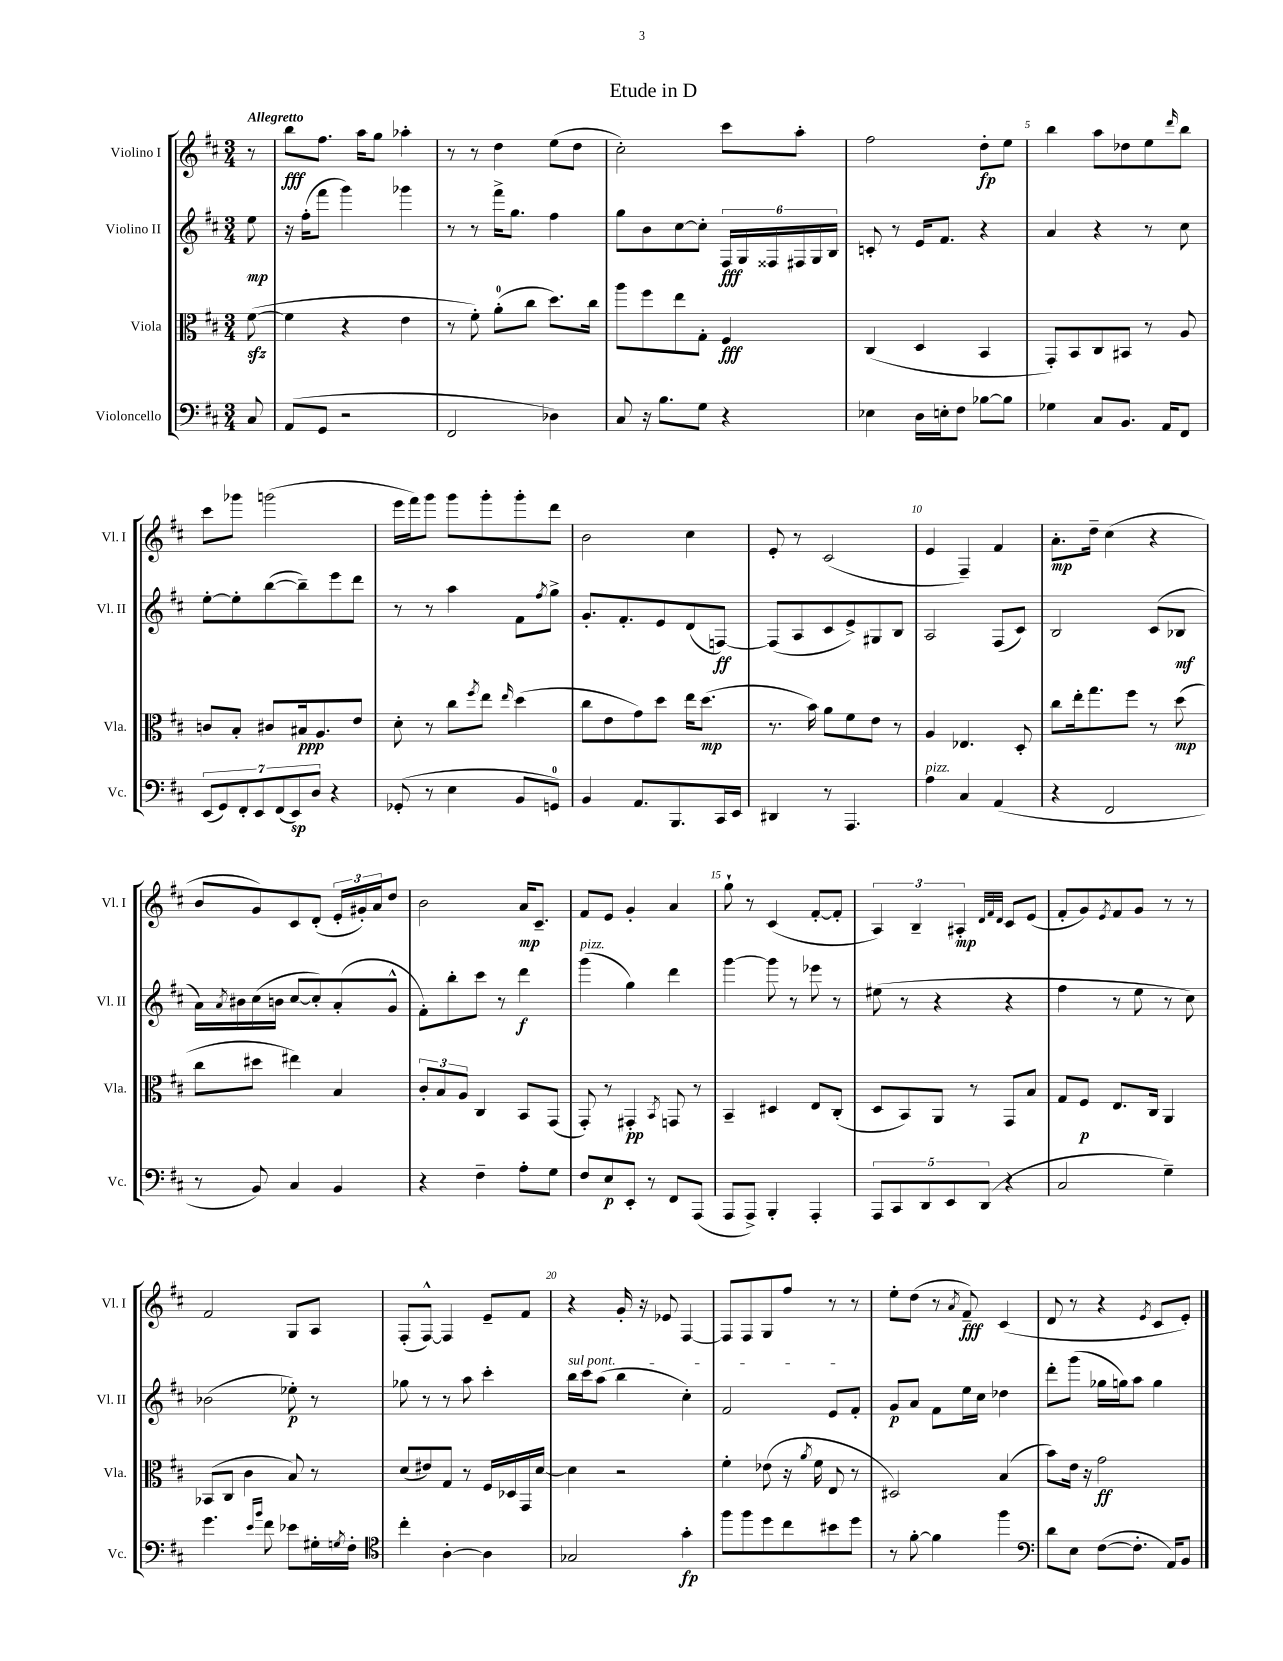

**kern	**dynam	**kern	**dynam	**kern	**dynam	**kern	**dynam
*part4	*part4	*part3	*part3	*part2	*part2	*part1	*part1
*staff4	*staff4	*staff3	*staff3	*staff2	*staff2	*staff1	*staff1
*I"Violoncello	*	*I"Viola	*	*I"Violino II	*	*I"Violino I	*
*I'Vc.	*	*I'Vla.	*	*I'Vl. II	*	*I'Vl. I	*
*clefF4	*	*clefC3	*	*clefG2	*	*clefG2	*
*k[f#c#]	*	*k[f#c#]	*	*k[f#c#]	*	*k[f#c#]	*
*M3/4	*	*M3/4	*	*M3/4	*	*M3/4	*
=	=	=	=	=	=	=	=
!	!	!	!	!	!	!LO:TX:a:B:t=Allegretto	!
8C#/	.	([8f#zz\	.	8ee\	mp	8r	.
=1	=1	=1	=1	=1	=1	=1	=1
(8AA/L	.	4f#\]	.	16r	.	8bb\L	fff
.	.	.	.	(16ff#'\KL	.	.	.
8GG/J	.	.	.	8fff#\J	.	8.ff#\J	.
2r	.	4r	.	4ggg\)	.	.	.
.	.	.	.	.	.	16aa\KL	.
.	.	.	.	.	.	8gg\J	.
.	.	4e\	.	4ggg-X\	.	4aa-X'\	.
=2	=2	=2	=2	=2	=2	=2	=2
2FF#/	.	8r	.	8r	.	8r	.
.	.	8f#'\)	.	8r	.	8r	.
.	.	(8a'\L	.	16fff#^\KL	.	4dd\	.
.	.	.	.	8.gg\J	.	.	.
.	.	8cc#\J	.	.	.	.	.
4D-X\)	.	8.dd\L)	.	4ff#\	.	(8ee\L	.
.	.	.	.	.	.	8dd\J	.
.	.	16cc#\Jk	.	.	.	.	.
=3	=3	=3	=3	=3	=3	=3	=3
8C#/	.	8aa\L	.	8gg\L	.	2cc#'\)	.
16r	.	8ff#\	.	8b\	.	.	.
8.B\L	.	.	.	.	.	.	.
.	.	8ee\	.	[8cc#\	.	.	.
8G\J	.	8G'\J	.	8cc#'\J]	.	.	.
4r	.	4F#/	fff	24F#/LL	fff	8ccc#\L	.
.	.	.	.	24G/	.	.	.
.	.	.	.	24F##X/	.	.	.
.	.	.	.	24F#X/	.	8aa'\J	.
.	.	.	.	24G/	.	.	.
.	.	.	.	24B/JJ	.	.	.
=4	=4	=4	=4	=4	=4	=4	=4
4E-X\	.	(4C#/	.	8cn'/	.	2ff#\	.
.	.	.	.	8r	.	.	.
16D\LL	.	4D/	.	16e/KL	.	.	.
16En'\J	.	.	.	8.f#/J	.	.	.
8F#\J	.	.	.	.	.	.	.
[8B-X\L	.	4BB/	.	4r	.	8dd'\L	fp
8B-\J]	.	.	.	.	.	8ee\J	.
=5	=5	=5	=5	=5	=5	=5	=5
4G-X\	.	8GG'/L)	.	4a/	.	4bb\	.
.	.	8BB/	.	.	.	.	.
8C#/L	.	8C#/	.	4r	.	8aa\L	.
8.BB/J	.	8BB#X/J	.	.	.	8dd-X\	.
.	.	8r	.	8r	.	8ee\	.
16AA/KL	.	.	.	.	.	.	.
.	.	.	.	.	.	16qqddd/	.
8FF#/J	.	8A/	.	8cc#\	.	8bb\J	.
!!LO:LB:g=z
=6	=6	=6	=6	=6	=6	=6	=6
(14EE/L	.	8cn/L	.	[8ee'\L	.	8ccc#\L	.
14GG/)	.	.	.	.	.	.	.
.	.	8B'/J	.	8ee'\]	.	8ggg-X\J	.
14FF#'/	.	.	.	.	.	.	.
14EE/	.	.	.	.	.	.	.
.	.	8c#X/L	.	([8bb\	.	(2gggn\	.
(14FF#/	.	.	.	.	.	.	.
14EE/)	sp	.	.	.	.	.	.
.	.	16B#X/k	ppp	8bb~\])	.	.	.
14D/J	.	.	.	.	.	.	.
.	.	8.A/	.	.	.	.	.
4r	.	.	.	8eee\	.	.	.
.	.	8e/J	.	8ddd\J	.	.	.
=7	=7	=7	=7	=7	=7	=7	=7
(8GG-X'/	.	8d'\	.	8r	.	16eee\LL	.
.	.	.	.	.	.	16fff#\J)	.
8r	.	8r	.	8r	.	8ggg\J	.
4E\	.	8cc#\L	.	4aa\	.	8ggg\L	.
.	.	8qff#/	.	.	.	.	.
.	.	8ee\J	.	.	.	8ggg'\	.
.	.	16qqee/	.	.	.	.	.
8BB/L	.	(4dd\	.	8f#\L	.	8ggg'\	.
.	.	.	.	8qff#/	.	.	.
8GGn/J)	.	.	.	8gg^\J	.	8ddd\J	.
=8	=8	=8	=8	=8	=8	=8	=8
4BB/	.	8cc#\L	.	8.g'/L	.	2b\	.
.	.	8e\	.	.	.	.	.
.	.	.	.	8.f#'/	.	.	.
8.AA/L	.	8g\)	.	.	.	.	.
.	.	8dd\J	.	8e/	.	.	.
8.BBB/	.	.	.	.	.	.	.
.	.	16ee\KL	.	(8d/	.	4cc#\	.
.	.	(8.dd\J	mp	.	.	.	.
16CC#/L	.	.	.	[8Fn/J)	ff	.	.
16EE/JJ	.	.	.	.	.	.	.
=9	=9	=9	=9	=9	=9	=9	=9
4DD#X/	.	8.r	.	(8F/L]	.	8e'/	.
.	.	.	.	8A/	.	8r	.
.	.	16b\)	.	.	.	.	.
8r	.	8a\L	.	8c#/	.	(2c#/	.
4.AAA/	.	8f#\	.	8e^/)	.	.	.
.	.	8e\J	.	8G#X/	.	.	.
.	.	8r	.	8B/J	.	.	.
=10	=10	=10	=10	=10	=10	=10	=10
!LO:TX:a:i:t=pizz.	!	!	!	!	!	!	!
4A\	.	4A/	.	2A/	.	4e/	.
4C#/	.	4.E-X/	.	.	.	4F#~/)	.
(4AA/	.	.	.	(8F#/L	.	4f#/	.
.	.	8D'/	.	8c#/J)	.	.	.
=11	=11	=11	=11	=11	=11	=11	=11
4r	.	8cc#\L	.	2B/	.	8.a'\L	mp
.	.	16ee'\k	.	.	.	.	.
.	.	8.gg\	.	.	.	16dd~\Jk	.
2FF#/	.	.	.	.	.	(4cc#\	.
.	.	8ff#\J	.	.	.	.	.
.	.	8r	.	(8c#/L	.	4r	.
.	.	(8dd\	mp	8B-X/J	mf	.	.
!!LO:LB:g=z
=12	=12	=12	=12	=12	=12	=12	=12
8r	.	8cc#\L	.	16a\LL)	.	8b/L	.
.	.	.	.	8qa/	.	.	.
.	.	.	.	16b#X\	.	.	.
8BB/)	.	8dd#X\J	.	(16cc#\	.	8g/)	.
.	.	.	.	16bn\JJ	.	.	.
4C#/	.	4ee#X\)	.	[8cc#/L	.	8c#/	.
.	.	.	.	8cc#'/])	.	(8d'/J	.
4BB/	.	4B/	.	(8a'/	.	24e'/LL	.
.	.	.	.	.	.	24g#X'/)	.
.	.	.	.	.	.	24a/J	.
.	.	.	.	8g^^/J	.	8dd/J	.
=13	=13	=13	=13	=13	=13	=13	=13
4r	.	12c#'/L	.	8f#'\L)	.	2b\	.
.	.	12B/	.	.	.	.	.
.	.	.	.	8bb'\	.	.	.
.	.	12A/J	.	.	.	.	.
4F#~\	.	4C#/	.	8ccc#\J	.	.	.
.	.	.	.	8r	.	.	.
8A'\L	.	8BB/L	.	4ddd\	f	16a/KL	mp
.	.	.	.	.	.	8.c#~/J	.
8G\J	.	(8GG/J	.	.	.	.	.
=14	=14	=14	=14	=14	=14	=14	=14
!	!	!	!	!LO:TX:a:i:t=pizz.	!	!	!
8F#/L	.	8GG'/)	.	(4ggg\	.	8f#/L	.
8E/	p	8r	.	.	.	8e/J	.
8EE'/J	.	4GG#X'/	pp	4gg\)	.	4g'/	.
8r	.	.	.	.	.	.	.
.	.	8qBB/	.	.	.	.	.
8FF#/L	.	8GGn/	.	4ddd\	.	4a/	.
(8AAA/J	.	8r	.	.	.	.	.
=15	=15	=15	=15	=15	=15	=15	=15
8AAA/L	.	4BB~/	.	[4ggg\	.	8gg`\	.
8AAA^/J)	.	.	.	.	.	8r	.
4BBB'/	.	4D#X/	.	8ggg\]	.	(4c#/	.
.	.	.	.	8r	.	.	.
4AAA'/	.	8E/L	.	8eee-X\	.	[8f#'/L	.
.	.	(8C#'/J	.	8r	.	8f#'/J]	.
=16	=16	=16	=16	=16	=16	=16	=16
10AAA/L	.	8D/L	.	(8ee#X\	.	6A/)	.
10CC#/	.	.	.	.	.	.	.
.	.	8BB/)	.	8r	.	.	.
.	.	.	.	.	.	6B~/	.
10DD/	.	.	.	.	.	.	.
.	.	8AA/J	.	4r	.	.	.
10EE/	.	.	.	.	.	.	.
.	.	.	.	.	.	6A#X'/	mp
.	.	8r	.	.	.	.	.
(10DD/J	.	.	.	.	.	.	.
.	.	.	.	.	.	32qqd/LLL	.
.	.	.	.	.	.	32qqf#/	.
.	.	.	.	.	.	32qqd/JJJ	.
4r	.	8GG/L	.	4r	.	8c#/L	.
.	.	8B/J	.	.	.	(8e/J	.
=17	=17	=17	=17	=17	=17	=17	=17
2C#/	.	8G/L	.	4ff#\	.	8f#'/L	.
.	.	8F#/J	p	.	.	8g/)	.
.	.	.	.	.	.	8qe/	.
.	.	8.E/L	.	8r	.	8f#/	.
.	.	.	.	8ee\	.	8g/J	.
.	.	16C#/Jk	.	.	.	.	.
4G~\)	.	4AA/	.	8r	.	8r	.
.	.	.	.	8cc#\)	.	8r	.
!!LO:LB:g=z
=18	=18	=18	=18	=18	=18	=18	=18
4.g\	.	(8BB-X/L	.	(2b-X\	.	2f#/	.
.	.	8C#/J	.	.	.	.	.
.	.	4c#\	.	.	.	.	.
16qqe/LL	.	.	.	.	.	.	.
16qqb/JJ	.	.	.	.	.	.	.
8f#\	.	.	.	.	.	.	.
8e-X\L	.	8B/)	.	8ee-X'\)	p	8G/L	.
16G#X'\L	.	8r	.	8r	.	8A/J	.
8qGn/	.	.	.	.	.	.	.
16F#'\JJ	.	.	.	.	.	.	.
=19	=19	=19	=19	=19	=19	=19	=19
*clefC4	*	*	*	*	*	*	*
4cc#'\	.	(8d/L	.	8gg-X\	.	(8F#'/L	.
.	.	8e#X/)	.	8r	.	[8F#^^/J)	.
[4A'\	.	8G/J	.	8r	.	4F#/]	.
.	.	8r	.	8aa\	.	.	.
4A\]	.	16F#/LL	.	4ccc#'\	.	8e~/L	.
.	.	16D-X/	.	.	.	.	.
.	.	16GG/	.	.	.	8f#/J	.
.	.	[16d/JJ	.	.	.	.	.
=20	=20	=20	=20	=20	=20	=20	=20
!	!	!	!	!LO:TX:a:i:t=sul pont.	!	!	!
2G-X/	.	4d\]	.	16bb\LL	.	4r	.
.	.	.	.	16ccc#\J	.	.	.
.	.	.	.	(8aa\J	.	.	.
.	.	2r	.	4bb\	.	16g'/	.
.	.	.	.	.	.	16r	.
.	.	.	.	.	.	8e-X/	.
4g'\	fp	.	.	4cc#'\)	.	[4F#/	.
=21	=21	=21	=21	=21	=21	=21	=21
8ff#\L	.	4f#'\	.	2f#/	.	8F#/L]	.
8ff#\	.	.	.	.	.	8F#/	.
8dd\	.	(8e-X\	.	.	.	8G/	.
8cc#\	.	16r	.	.	.	8ff#/J	.
.	.	8qa/	.	.	.	.	.
.	.	16f#\	.	.	.	.	.
8b#X\	.	8E/	.	8e/L	.	8r	.
8dd\J	.	8r	.	8f#'/J	.	8r	.
=22	=22	=22	=22	=22	=22	=22	=22
8r	.	2D#X/)	.	8g/L	p	8ee'\L	.
[8f#'\	.	.	.	8a/J	.	(8dd\J	.
4f#\]	.	.	.	8f#\L	.	8r	.
.	.	.	.	.	.	8qa/	.
.	.	.	.	16ee\L	.	8f#~/)	fff
.	.	.	.	16cc#\JJ	.	.	.
4ff#\	.	(4B/	.	4dd-X\	.	(4c#/	.
=23	=23	=23	=23	=23	=23	=23	=23
*clefF4	*	*	*	*	*	*	*
8d\L	.	8b\L)	.	8ddd'\L	.	8d/	.
8E\J	.	16e\Jk	.	(8ggg\J	.	8r	.
.	.	16r	.	.	.	.	.
([8F#\L	.	2g\	ff	16gg-X\LL	.	4r	.
.	.	.	.	16ggn\J)	.	.	.
8.F#'\J]	.	.	.	8aa\J	.	.	.
.	.	.	.	.	.	8qe/	.
.	.	.	.	4gg\	.	8c#/L	.
16AA/KL)	.	.	.	.	.	.	.
8BB/J	.	.	.	.	.	8e'/J)	.
==	==	==	==	==	==	==	==
*-	*-	*-	*-	*-	*-	*-	*-
